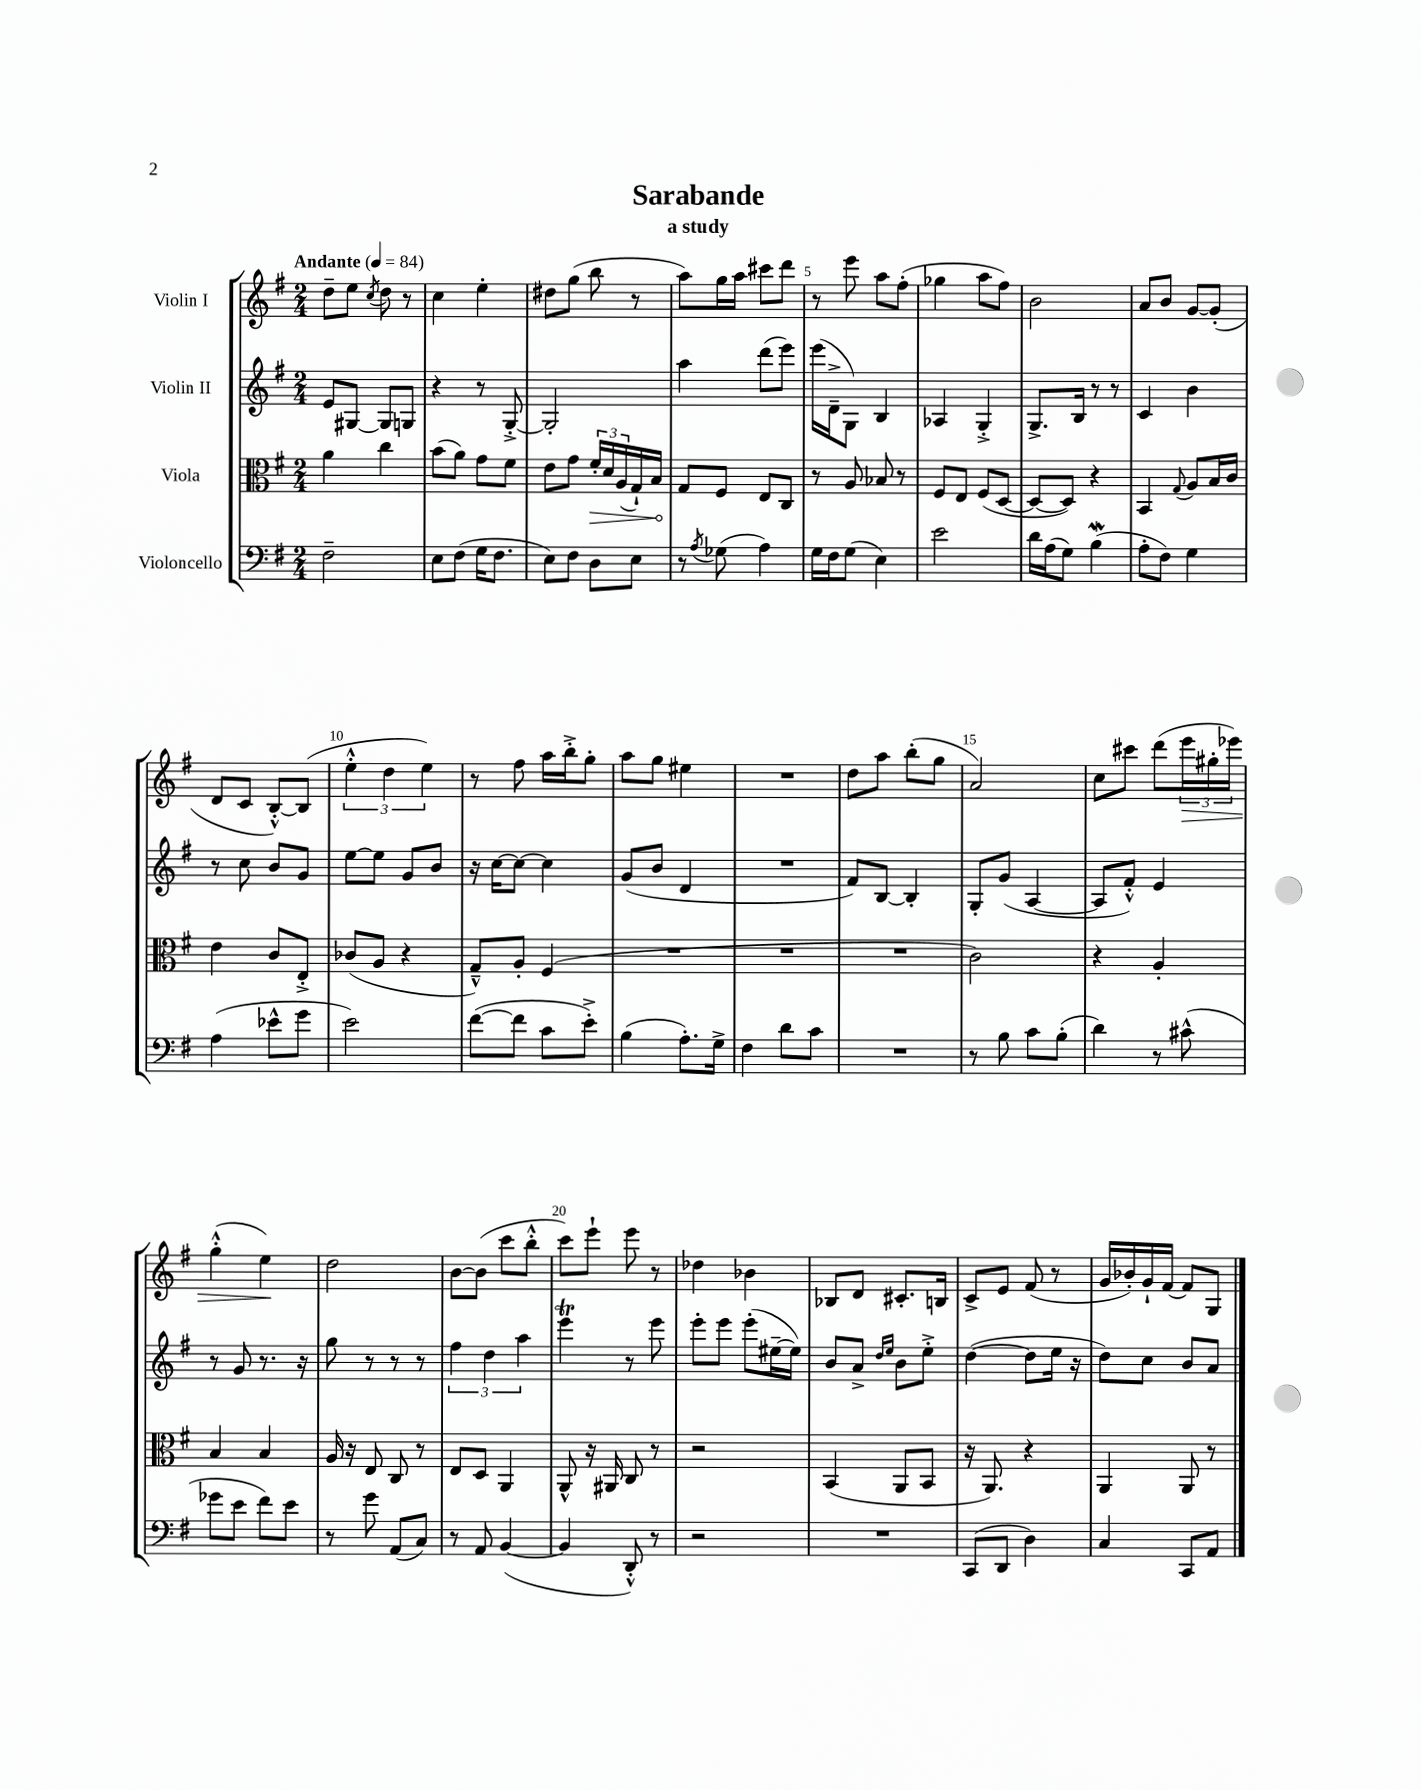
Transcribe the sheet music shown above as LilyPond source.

\header { title = "Sarabande" subtitle = "a study" }
<<
\new StaffGroup <<
\new Staff = "s0" \with { instrumentName = "Violin I" } {
    \clef treble \key g \major \numericTimeSignature \time 2/4 \tempo "Andante" 4 = 84
    d''8-- e''8 \acciaccatura { c''8 } d''8 r8 |
    c''4 e''4-. |
    dis''8 g''8( b''8 r8 |
    a''8) g''16 a''16 cis'''8 d'''8 |
    r8 e'''8 a''8 fis''8-.( |
    ges''4 a''8 fis''8) |
    b'2 |
    a'8 b'8 g'8~ g'8-.( |
    d'8 c'8 b8~-.-^) b8( |
    \tuplet 3/2 { e''4-.-^ d''4 e''4) } |
    r8 fis''8 a''16 b''16-.-> g''8-. |
    a''8 g''8 eis''4 |
    R2 |
    d''8 a''8 b''8-.( g''8 |
    a'2) |
    c''8 cis'''8 d'''8( \tuplet 3/2 { e'''16\> gis''16-. ees'''16) } |
    g''4-.-^( e''4\!) |
    d''2 |
    b'8~ b'8( c'''8 b''8-.-^ |
    c'''8) e'''8-! e'''8 r8 |
    des''4 bes'4 |
    bes8 d'8 cis'8.-. b16 |
    c'8-> e'8 fis'8( r8 |
    g'16 bes'16-.) g'16-! fis'16~ fis'8 g8 \bar "|." |
}
\new Staff = "s1" \with { instrumentName = "Violin II" } {
    \clef treble \key g \major \numericTimeSignature \time 2/4
    e'8 gis8~ gis8 g8 |
    r4 r8 g8~-.-> |
    g2-. |
    a''4 d'''8( e'''8) |
    e'''16( d'16---> g8) b4 |
    aes4 g4-.-> |
    g8.-> b16 r8 r8 |
    c'4 b'4 |
    r8 c''8 b'8 g'8 |
    e''8~ e''8 g'8 b'8 |
    r16 c''16~ c''8~ c''4 |
    g'8( b'8 d'4 |
    R2 |
    fis'8) b8~ b4-. |
    g8-. g'8( a4~ |
    a8 fis'8-.-^) e'4 |
    r8 g'8 r8. r16 |
    g''8 r8 r8 r8 |
    \tuplet 3/2 { fis''4 d''4 a''4 } |
    e'''4\trill r8 e'''8 |
    e'''8-. e'''8 e'''8-.( eis''16~-- eis''16) |
    b'8 a'8-> \grace { d''16 e''16 } b'8 e''8-.-> |
    d''4~( d''8 e''16 r16 |
    d''8) c''8 b'8 a'8 \bar "|." |
}
\new Staff = "s2" \with { instrumentName = "Viola" } {
    \clef alto \key g \major \numericTimeSignature \time 2/4
    a'4 c''4 |
    b'8( a'8) g'8 fis'8 |
    e'8 g'8 \tuplet 3/2 { \once \override Hairpin.circled-tip = ##t fis'16-.\> d'16 a16( } g16-!) b16\! |
    g8 fis8 e8 c8 |
    r8 a8 bes8 r8 |
    fis8 e8 fis8( d8~ |
    d8~ d8) r4 |
    b,4 \appoggiatura { g8 } a8 b16 c'16 |
    e'4 c'8 e8-.-> |
    ces'8( a8 r4 |
    g8---^) a8-. fis4( |
    R2 |
    R2 |
    R2 |
    c'2) |
    r4 a4-. |
    b4 b4 |
    a16 r16 e8 c8 r8 |
    e8 d8 a,4 |
    a,8-^ r16 ais,16 c8 r8 |
    r2 |
    b,4( a,8 b,8 |
    r16 a,8.) r4 |
    a,4 a,8 r8 \bar "|." |
}
\new Staff = "s3" \with { instrumentName = "Violoncello" } {
    \clef bass \key g \major \numericTimeSignature \time 2/4
    fis2-- |
    e8 fis8( g16 fis8. |
    e8) fis8 d8 e8 |
    r8 \acciaccatura { a8 } ges8( a4) |
    g16 fis16 g8( e4) |
    e'2 |
    d'16 a16( g8) b4\mordent( |
    a8-. fis8) g4 |
    a4( ees'8-^ g'8 |
    e'2) |
    fis'8~( fis'8 c'8 e'8-.->) |
    b4( a8.-.) g16-> |
    fis4 d'8 c'8 |
    R2 |
    r8 b8 c'8 b8-.( |
    d'4) r8 cis'8-^( |
    ges'8 e'8 fis'8) e'8 |
    r8 g'8 a,8( c8) |
    r8 a,8 b,4~( |
    b,4 d,8-.-^) r8 |
    r2 |
    R2 |
    c,8( d,8 d4) |
    c4 c,8 a,8 \bar "|." |
}
>>
>>
\layout { \context { \Score \override BarNumber.break-visibility = ##(#f #t #t) barNumberVisibility = #(every-nth-bar-number-visible 5) } }
